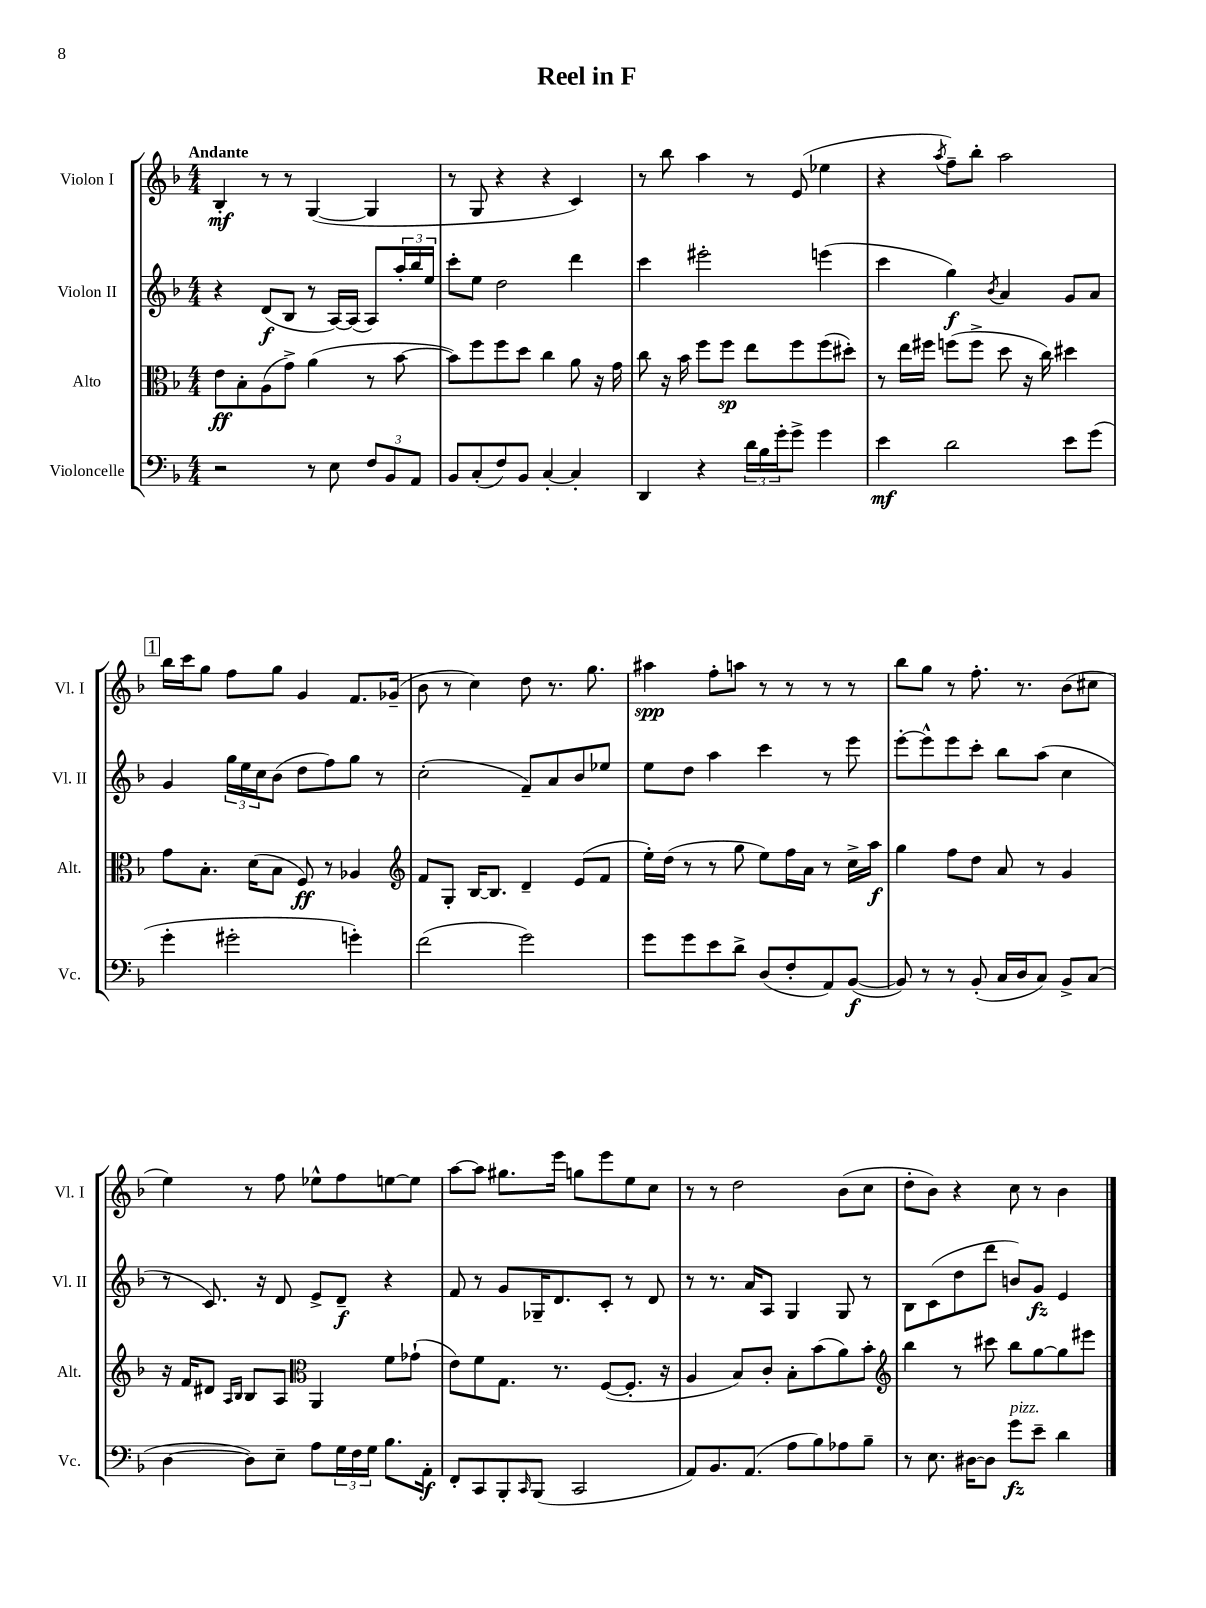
\header { title = "Reel in F" }
<<
\new StaffGroup <<
\new Staff = "s0" \with { instrumentName = "Violon I" shortInstrumentName = "Vl. I" } {
    \clef treble \key f \major \numericTimeSignature \time 4/4 \tempo "Andante"
    bes4-.\mf r8 r8 g4~( g4 |
    r8 g8 r4 r4 c'4) |
    r8 bes''8 a''4 r8 e'8( ees''4 |
    r4 \acciaccatura { a''8 } f''8--) bes''8-. a''2 |
    \mark \markup { \box "1" } bes''16 c'''16 g''8 f''8 g''8 g'4 f'8. ges'16--( |
    bes'8 r8 c''4) d''8 r8. g''8. |
    ais''4\spp f''8-. a''8 r8 r8 r8 r8 |
    bes''8 g''8 r8 f''8.-. r8. bes'8( cis''8 |
    e''4) r8 f''8 ees''8-^ f''8 e''8~ e''8 |
    a''8~ a''8 gis''8. e'''16 g''8 e'''8 e''8 c''8 |
    r8 r8 d''2 bes'8( c''8 |
    d''8-. bes'8) r4 c''8 r8 bes'4 \bar "|." |
}
\new Staff = "s1" \with { instrumentName = "Violon II" shortInstrumentName = "Vl. II" } {
    \clef treble \key f \major \numericTimeSignature \time 4/4
    r4 d'8\f( bes8 r8 a16~) a16( a8) \tuplet 3/2 { a''16-. bes''16 e''16 } |
    c'''8-. e''8 d''2 d'''4 |
    c'''4 eis'''2-. e'''4( |
    c'''4 g''4\f) \acciaccatura { bes'8 } a'4 g'8 a'8 |
    \mark \markup { \box "1" } g'4 \tuplet 3/2 { g''16 e''16 c''16 } bes'8( d''8 f''8) g''8 r8 |
    c''2-.( f'8--) a'8 bes'8 ees''8 |
    e''8 d''8 a''4 c'''4 r8 e'''8 |
    e'''8~-. e'''8-^ e'''8 c'''8-. bes''8 a''8( c''4 |
    r8 c'8.) r16 d'8 e'8-> d'8--\f r4 |
    f'8 r8 g'8 ges16-- d'8. c'8-. r8 d'8 |
    r8 r8. a'16 a8 g4 g8 r8 |
    bes8 c'8( d''8 d'''8 b'8) g'8\fz e'4 \bar "|." |
}
\new Staff = "s2" \with { instrumentName = "Alto" shortInstrumentName = "Alt." } {
    \clef alto \key f \major \numericTimeSignature \time 4/4
    e'8\ff bes8-. a8( g'8->) a'4( r8 bes'8~ |
    bes'8) f''8 f''8 d''8 c''4 a'8 r16 g'16 |
    c''8 r16 bes'16 f''8 f''8\sp e''8 f''8 f''8( dis''8-.) |
    r8 e''16 fis''16 f''8( f''8-> d''8 r16 c''16) dis''4 |
    \mark \markup { \box "1" } g'8 bes8.-. d'16( bes8 f8\ff) r8 aes4 |
    \clef treble f'8 g8-. bes16~ bes8. d'4-- e'8( f'8 |
    e''16-.) d''16( r8 r8 g''8 e''8) f''16 a'16 r8 c''16-> a''16\f |
    g''4 f''8 d''8 a'8 r8 g'4 |
    r16 f'16 dis'8 \grace { a16 bes16 } bes8 a8 \clef alto a,4 f'8 ges'8-!( |
    e'8) f'8 g8. r8. f8~( f8.-. r16 |
    a4 bes8) c'8-. bes8-. bes'8( a'8) bes'8-. |
    \clef treble bes''4 r8 cis'''8 bes''8 g''8~ g''8 eis'''8 \bar "|." |
}
\new Staff = "s3" \with { instrumentName = "Violoncelle" shortInstrumentName = "Vc." } {
    \clef bass \key f \major \numericTimeSignature \time 4/4
    r2 r8 e8 \tuplet 3/2 { f8 bes,8 a,8 } |
    bes,8 c8-.( f8) bes,8 c4~-. c4-. |
    d,4 r4 \tuplet 3/2 { d'16 bes16 g'16-. } g'8-> g'4 |
    e'4\mf d'2 e'8 g'8( |
    \mark \markup { \box "1" } g'4-. gis'2-. g'4-.) |
    f'2( g'2) |
    g'8 g'8 e'8 d'8-> d8( f8-. a,8) bes,8~\f( |
    bes,8) r8 r8 bes,8-.( c16 d16 c8) bes,8-> c8( |
    d4~ d8) e8-- a8 \tuplet 3/2 { g16 f16 g16 } bes8. a,16-.\f |
    f,8-. c,8 bes,,8-. \grace { c,16 } bes,,8( c,2 |
    a,8) bes,8. a,8.( a8 bes8) aes8 bes8-- |
    r8 e8. dis16~ dis8 g'8\fz^\markup { \italic "pizz." } e'8-- d'4 \bar "|." |
}
>>
>>
\layout { \context { \Score \remove "Bar_number_engraver" } }
